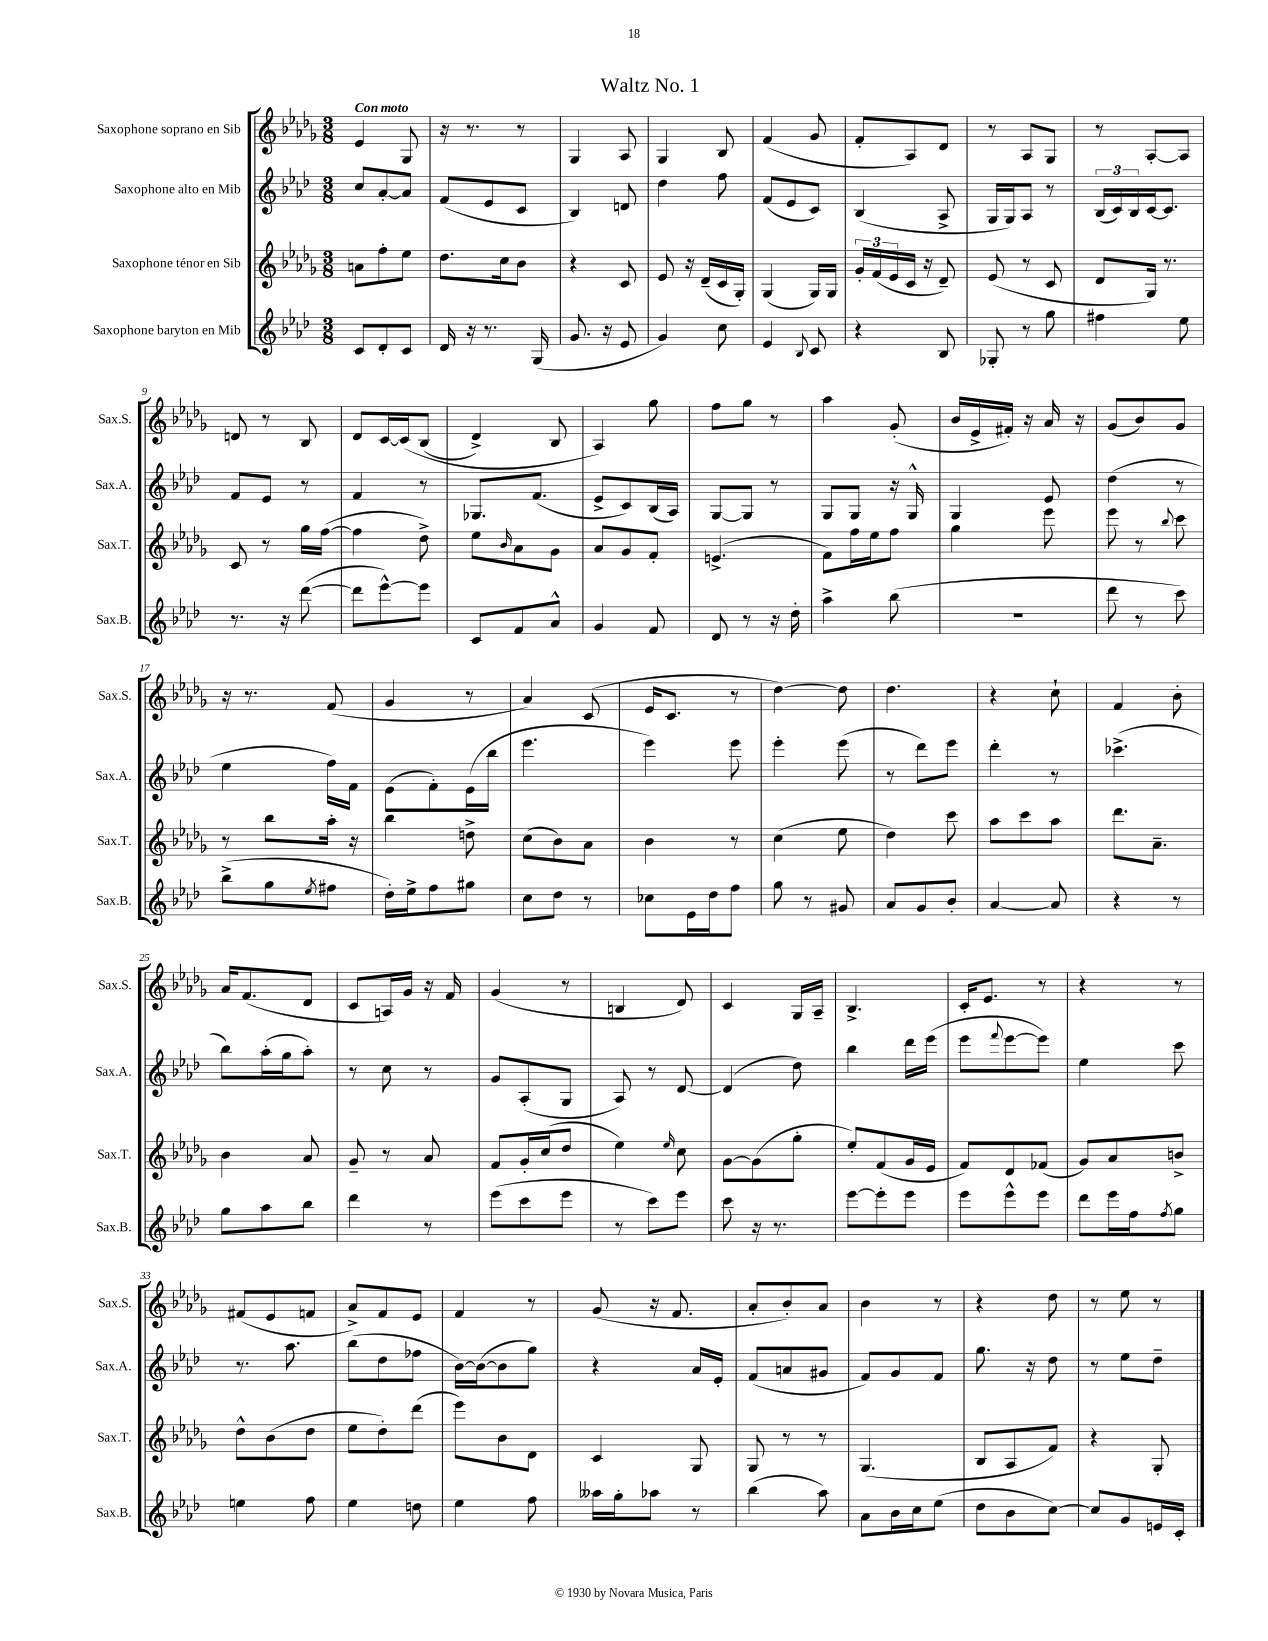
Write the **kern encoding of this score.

**kern	**kern	**kern	**kern
*part4	*part3	*part2	*part1
*staff4	*staff3	*staff2	*staff1
*I"Saxophone baryton en Mib	*I"Saxophone ténor en Sib	*I"Saxophone alto en Mib	*I"Saxophone soprano en Sib
*I'Sax.B.	*I'Sax.T.	*I'Sax.A.	*I'Sax.S.
*clefG2	*clefG2	*clefG2	*clefG2
*k[b-e-a-d-]	*k[b-e-a-d-g-]	*k[b-e-a-d-]	*k[b-e-a-d-g-]
*M3/8	*M3/8	*M3/8	*M3/8
=1	=1	=1	=1
!	!	!	!LO:TX:a:B:t=Con moto
8c/L	8an\L	8cc/L	4e-/
8d-'/	8ff'\	[8a-'/	.
8c/J	8ee-\J	8a-/J]	8G-/
=2	=2	=2	=2
16d-/	8.dd-\L	(8f/L	16r
16r	.	.	8.r
8.r	.	8e-/	.
.	16cc\k	.	.
.	8b-\J	8c/J	8r
(16G/	.	.	.
=3	=3	=3	=3
8.g/	4r	4B-/)	4G-/
16r	.	.	.
8e-/	8c/	8dn/	8A-/
=4	=4	=4	=4
4g/)	8e-/	4dd-\	4G-/
.	16r	.	.
.	(16d-~/LL	.	.
8cc\	16c/	8ff\	8B-/
.	16G-'/JJ)	.	.
=5	=5	=5	=5
4e-/	(4G-/	(8f/L	(4f/
.	.	8e-/	.
8qqB-/	.	.	.
8c/	16G-/LL)	8c/J)	8g-/
.	16G-/JJ	.	.
=6	=6	=6	=6
4r	24g-'/LL	(4B-/	8f'/L
.	(24f/	.	.
.	24e-/	.	.
.	16c/JJ	.	8A-/)
.	16r	.	.
8B-/	8d-~/)	8A-^/	8d-/J
=7	=7	=7	=7
8G-X'/	(8e-/	16G/LL	8r
.	.	16G/J)	.
8r	8r	8A-/J	8A-/L
8gg\	8c/	8r	8G-/J
=8	=8	=8	=8
4ff#X\	8d-/L	(24B-/LL	8r
.	.	24c/)	.
.	.	24B-/	.
.	16G-/Jk)	[16c/J	[8A-'/L
.	8.r	8.c/J]	.
8ee-\	.	.	8A-/J]
!!LO:LB:g=z
=9	=9	=9	=9
8.r	8c/	8f/L	8dn/
.	8r	8e-/J	8r
16r	.	.	.
([8ddd-\	16gg-\LL	8r	8B-/
.	([16ff\JJ	.	.
=10	=10	=10	=10
8ddd-\L]	4ff\]	4f/	8d-/L
[8eee-^^\)	.	.	[16c/L
.	.	.	(16c/J]
8eee-\J]	8dd-^\)	8r	(8B-/J
=11	=11	=11	=11
8c/L	8ee-\L	8.G-X/L	4d-^/)
.	16qqb-/	.	.
8f/	8a-\	.	.
.	.	(8.f/J	.
8a-^^/J	8g-\J	.	8B-/
=12	=12	=12	=12
4g/	8a-/L	8e-^/L	4A-/)
.	8g-/	8c/)	.
8f/	8f'/J	(16B-/L	8gg-\
.	.	16A-/JJ)	.
=13	=13	=13	=13
8d-/	(4.en^/	[8G/L	8ff\L
8r	.	8G/J]	8gg-\J
16r	.	8r	8r
16dd-'\	.	.	.
=14	=14	=14	=14
4aa-^\	8f\L)	8G/L	4aa-\
.	16ff\L	8G/J	.
.	16ee-\J	.	.
(8bb-\	8ff\J	16r	(8g-'/
.	.	16G^^/	.
=15	=15	=15	=15
4.r	4gg-\	4G/	16b-/LL
.	.	.	16e-^/
.	.	.	16f#X'/JJ)
.	.	.	16r
.	8eee-\	8e-/	16a-/
.	.	.	16r
=16	=16	=16	=16
8ddd-\	8eee-\	(4dd-\	(8g-/L
8r	8r	.	8b-/)
.	8qqbb-/	.	.
8ccc\)	8ccc\	8r	8g-/J
!!LO:LB:g=z
=17	=17	=17	=17
(8bb-^\L	8r	4ee-\	16r
.	.	.	8.r
8gg\	8bb-\L	.	.
8qee-/	.	.	.
8ff#X\J	16aa-'\Jk	16ff\LL)	(8f/
.	16r	16f\JJ	.
=18	=18	=18	=18
16dd-'\LL)	4bb-\	(8e-\L	4g-/
16ee-^\J	.	.	.
8ff\	.	8f'\)	.
8gg#X\J	8ddn^\	(16e-\L	8r
.	.	16bb-\JJ	.
=19	=19	=19	=19
8cc\L	(8cc\L	4.eee-\	4a-/)
8dd-\J	8b-\)	.	.
8r	8a-\J	.	(8c/
=20	=20	=20	=20
8cc-X\L	4b-\	4eee-\)	16e-/KL
.	.	.	8.c/J
16e-\L	.	.	.
16dd-\J	.	.	.
8ff\J	8r	8eee-\	8r
=21	=21	=21	=21
8gg\	(4cc\	4eee-'\	[4dd-\)
8r	.	.	.
8g#X/	8ee-\	(8eee-\	8dd-\]
=22	=22	=22	=22
8a-/L	4dd-\)	8r	4.dd-\
8g/	.	8ddd-\L)	.
8b-'/J	8ccc\	8eee-\J	.
=23	=23	=23	=23
[4a-/	8aa-\L	4ddd-'\	4r
.	8ccc\	.	.
8a-/]	8aa-\J	8r	8cc`\
=24	=24	=24	=24
4r	8.ddd-\L	(4.ccc-X^\	4f/
.	8.a-~\J	.	.
8r	.	.	8b-'\
!!LO:LB:g=z
=25	=25	=25	=25
8gg\L	4b-\	8bb-\L)	16a-/KL
.	.	.	(8.f/
8aa-\	.	(16aa-'\L	.
.	.	16gg\J	.
8bb-\J	8a-/	8aa-'\J)	8d-/J
=26	=26	=26	=26
4ddd-\	8g-~/	8r	8c/L
.	8r	8cc\	16An/L)
.	.	.	16g-/JJ
8r	8a-/	8r	16r
.	.	.	16f/
=27	=27	=27	=27
(8eee-\L	8f/L	8g/L	(4g-/
8ccc\	16g-'/L	(8A-'/	.
.	(16cc/J	.	.
8eee-\J	8dd-/J	8G/J	8r
=28	=28	=28	=28
8r	4ee-\)	8A-/)	4Bn/
8ccc\L)	.	8r	.
.	16qqee-/	.	.
8eee-\J	8cc\	[8d-/	8d-/)
=29	=29	=29	=29
8ccc\	[8g-\L	(4d-/]	4c/
16r	(8g-\]	.	.
8.r	.	.	.
.	8gg-'\J	8dd-\)	16G-/LL
.	.	.	16A-~/JJ
=30	=30	=30	=30
[8eee-\L	8ee-'/L)	4bb-\	4.B-^/
8eee-'\]	(8f/	.	.
8eee-\J	16g-/L	16ddd-\LL	.
.	16e-/JJ	(16eee-\JJ	.
=31	=31	=31	=31
8eee-\L	8f/L)	8eee-\L	16c'/KL
.	.	.	8.e-/J
.	.	8qqfff/	.
8eee-^^\	8d-/	[8eee-\	.
8eee-\J	(8f-X/J	8eee-\J])	8r
=32	=32	=32	=32
8ddd-\L	8g-/L)	4ee-\	4r
16eee-\L	8a-/	.	.
16ff\J	.	.	.
8qff/	.	.	.
8gg\J	8bn^/J	8ccc\	8r
!!LO:LB:g=z
=33	=33	=33	=33
4een\	8dd-^^\L	8.r	(8f#X/L
.	(8b-\	.	8e-/
.	.	8.aa-\	.
8ff\	8dd-\J	.	8fn/J
=34	=34	=34	=34
4ee-\	8ee-\L	(8bb-\L	8a-^/L)
.	8dd-'\)	8dd-\	8f/
8ddn\	(8ddd-\J	8ff-X\J	8e-/J
=35	=35	=35	=35
4ee-\	8eee-\L)	[16b-\LL)	4f/
.	.	(16b-\J_	.
.	8b-\	8b-\]	.
8ff\	8d-\J	8gg\J)	8r
=36	=36	=36	=36
16aa--X\LL	4c/	4r	(8g-/
16gg'\J	.	.	.
8aa-X\J	.	.	16r
.	.	.	8.f/
8r	8G-/	16a-/LL	.
.	.	16e-'/JJ	.
=37	=37	=37	=37
(4bb-\	8G-/	(8f/L	8a-'/L
.	8r	8an/	8b-'/)
8aa-\)	8r	8g#X/J	8a-/J
=38	=38	=38	=38
8a-\L	(4.G-/	8f/L)	4b-\
16b-\L	.	8g/	.
16cc\J	.	.	.
(8ee-\J	.	8f/J	8r
=39	=39	=39	=39
8dd-\L	8B-/L	8.gg\	4r
8b-\	8A-/	.	.
.	.	16r	.
[8cc\J)	8f/J)	8dd-\	8dd-\
=40	=40	=40	=40
8cc/L]	4r	8r	8r
8g/	.	8ee-\L	8ee-\
16en/L	8G-'/	8dd-~\J	8r
16c'/JJ	.	.	.
==	==	==	==
*-	*-	*-	*-
